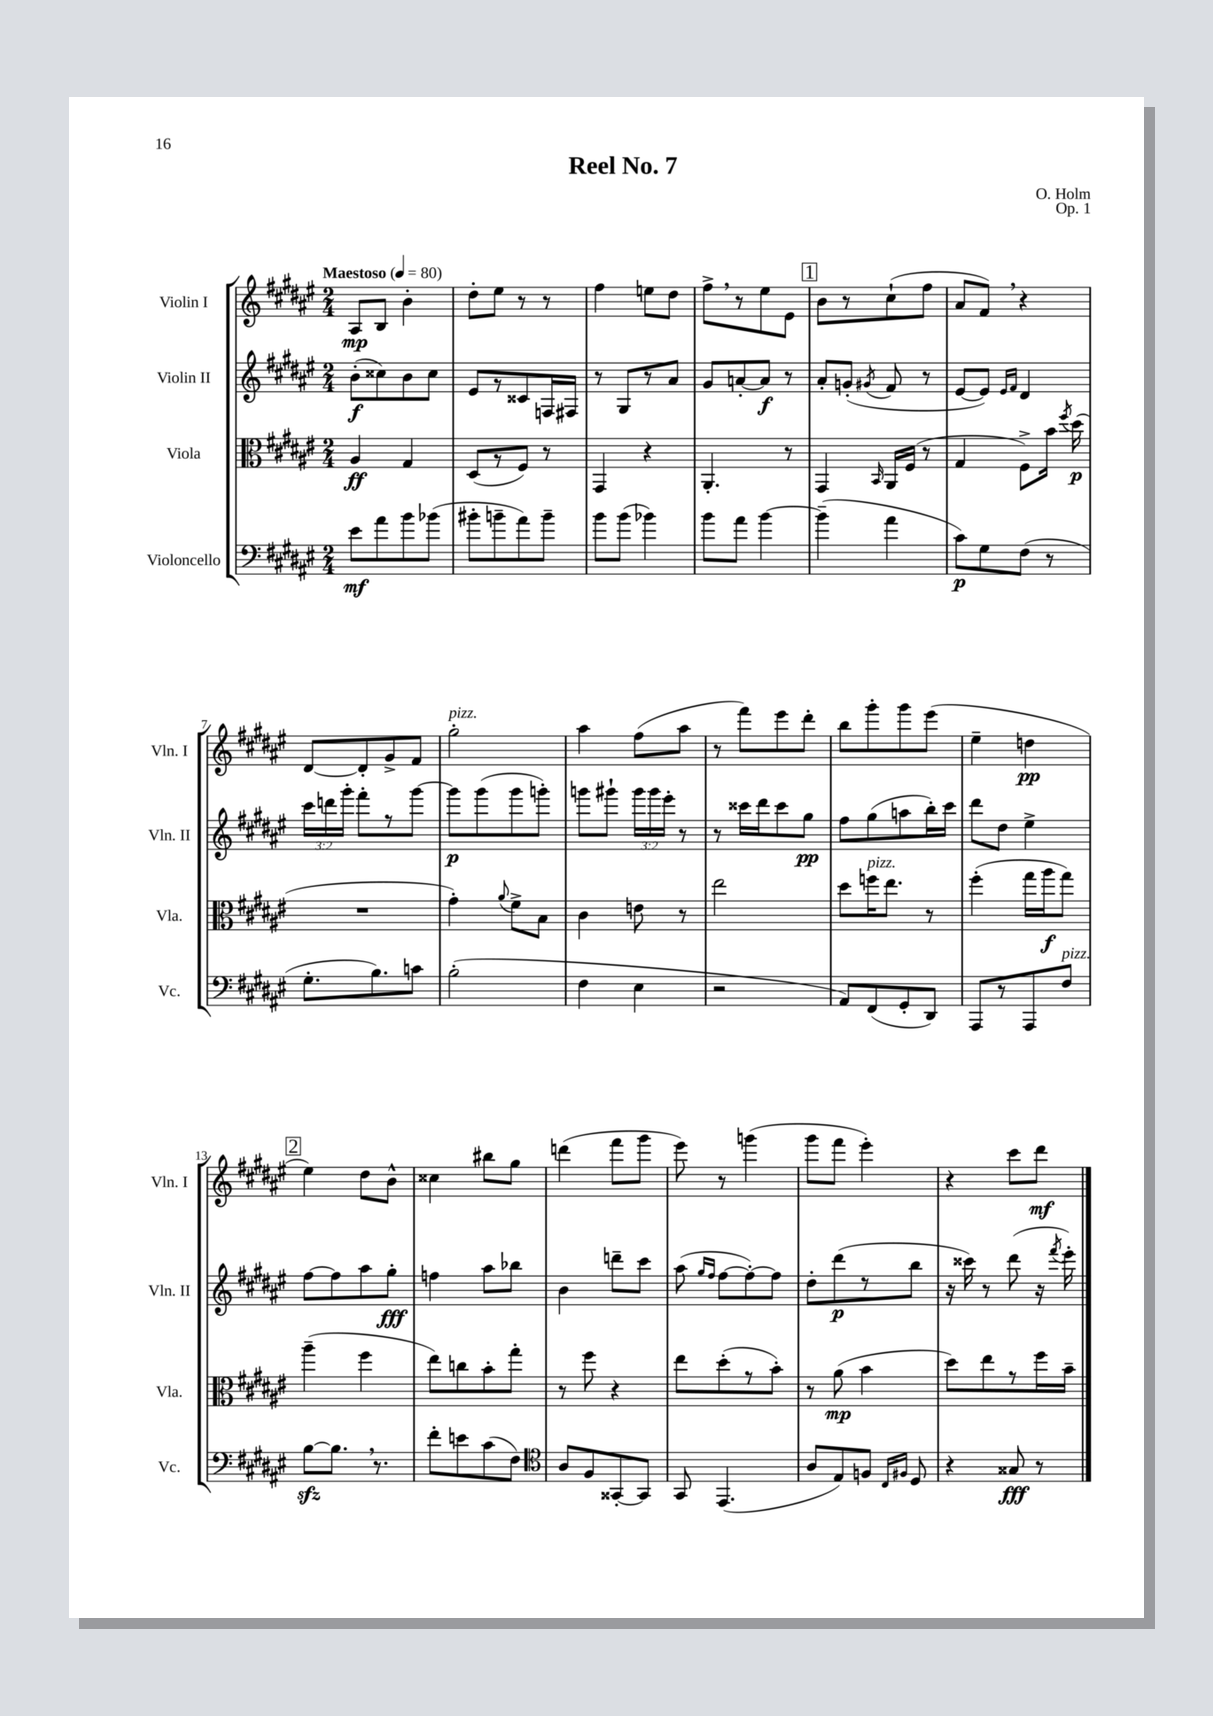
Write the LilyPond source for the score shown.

\header { title = "Reel No. 7" composer = "O. Holm" opus = "Op. 1" }
<<
\new StaffGroup <<
\new Staff = "s0" \with { instrumentName = "Violin I" shortInstrumentName = "Vln. I" } {
    \clef treble \key fis \major \numericTimeSignature \time 2/4 \tempo "Maestoso" 4 = 80
    \autoBeamOff ais8[\mp b8] b'4-. |
    dis''8[-. eis''8] r8 r8 |
    fis''4 e''8[ dis''8] |
    fis''8[-> \breathe r8 eis''8 eis'8] |
    \mark \markup { \box "1" } b'8[ r8 cis''8-!( fis''8] |
    ais'8[ fis'8]) \breathe r4 |
    dis'8[~ dis'8-. gis'8-> fis'8] |
    gis''2-.^\markup { \italic "pizz." } |
    ais''4 fis''8[( ais''8] |
    r8 fis'''8[) eis'''8 dis'''8]-. |
    b''8[ gis'''8-. gis'''8 eis'''8]( |
    eis''4-- d''4\pp |
    \mark \markup { \box "2" } eis''4) dis''8[ b'8]-^ |
    cisis''4 bis''8[ gis''8] |
    d'''4( fis'''8[ gis'''8] |
    eis'''8) r8 g'''4( |
    gis'''8[ fis'''8] eis'''4-.) |
    r4 cis'''8[ dis'''8]\mf \bar "|." |
}
\new Staff = "s1" \with { instrumentName = "Violin II" shortInstrumentName = "Vln. II" } {
    \clef treble \key fis \major \numericTimeSignature \time 2/4 \override Staff.TupletNumber.text = #tuplet-number::calc-fraction-text
    \autoBeamOff b'8[-.\f( cisis''8) b'8 cisis''8] |
    eis'8[ r8 cisis'8 f16 fis16] |
    r8 gis8[ r8 ais'8] |
    gis'8[ a'8~-. a'8]\f r8 |
    \mark \markup { \box "1" } ais'8[-. g'8]-.( \acciaccatura { gis'8 } fis'8 r8 |
    eis'8[~ eis'8]) \grace { eis'16[ fis'16] } dis'4 |
    \tuplet 3/2 { cis'''16[ d'''16 gis'''16]-. } fis'''8[-. r8 gis'''8]~ |
    gis'''8[\p gis'''8( gis'''8 g'''8]-.) |
    g'''8[ gis'''8]-! \tuplet 3/2 { gis'''16[ gis'''16 eis'''16]-. } r8 |
    r8 cisis'''16[ dis'''16 cisis'''8 gis''8]\pp |
    fis''8[ gis''8( a''8 b''16-.) cis'''16] |
    dis'''8[ dis''8] eis''4-> |
    \mark \markup { \box "2" } fis''8[~ fis''8 ais''8 gis''8]-.\fff |
    f''4 ais''8[ bes''8] |
    b'4 d'''8[-- cis'''8] |
    ais''8( \grace { gis''16[ fis''16] } fis''8[~ fis''8~-.) fis''8] |
    dis''8[-. dis'''8\p( r8 b''8] |
    r16 cisis'''16) r8 dis'''8( r16 \acciaccatura { fis'''8 } eis'''16-.) \bar "|." |
}
\new Staff = "s2" \with { instrumentName = "Viola" shortInstrumentName = "Vla." } {
    \clef alto \key fis \major \numericTimeSignature \time 2/4
    \autoBeamOff ais4\ff gis4 |
    dis8[( r8 fis8]) r8 |
    gis,4 r4 |
    ais,4.-. r8 |
    \mark \markup { \box "1" } gis,4 \grace { b,16 } ais,16[ fis16]( r8 |
    gis4 fis8[->) b'16] \acciaccatura { fis''8 } dis''16\p( |
    R2 |
    gis'4-.) \appoggiatura { ais'8 } fis'8[-> b8] |
    cis'4 e'8 r8 |
    eis''2 |
    dis''8[ f''16^\markup { \italic "pizz." } eis''8.] r8 |
    fis''4-.( gis''16[ ais''16\f gis''8]) |
    \mark \markup { \box "2" } ais''4--( fis''4 |
    eis''8[) c''8 b'8-. gis''8]-. |
    r8 fis''8 r4 |
    eis''8[ dis''8-.( r8 b'8]-.) |
    r8 ais'8\mp( b'4 |
    dis''8[) eis''8 r8 fis''16 b'16]-- \bar "|." |
}
\new Staff = "s3" \with { instrumentName = "Violoncello" shortInstrumentName = "Vc." } {
    \clef bass \key fis \major \numericTimeSignature \time 2/4
    \autoBeamOff eis'8[\mf ais'8 b'8 bes'8]( |
    bis'8[-. b'8-- ais'8) b'8]-- |
    b'8[ b'8]( bes'4) |
    b'8[ ais'8] b'4~ |
    \mark \markup { \box "1" } b'4--( ais'4 |
    cis'8[\p) gis8 fis8]( r8 |
    gis8.[-. b8.) c'8] |
    b2-.( |
    fis4 eis4 |
    r2 |
    ais,8[) fis,8( gis,8-. dis,8]) |
    ais,,8[ r8 ais,,8 fis8]^\markup { \italic "pizz." } |
    \mark \markup { \box "2" } b8[~\sfz b8.] \breathe r8. |
    fis'8[-. e'8 cis'8( fis8]) |
    \clef tenor ais8[ fis8 gisis,8~-. gisis,8] |
    gis,8 eis,4.( |
    ais8[ eis8) f8] \grace { cis16[ fis16] } dis8 |
    r4 gisis8\fff r8 \bar "|." |
}
>>
>>
